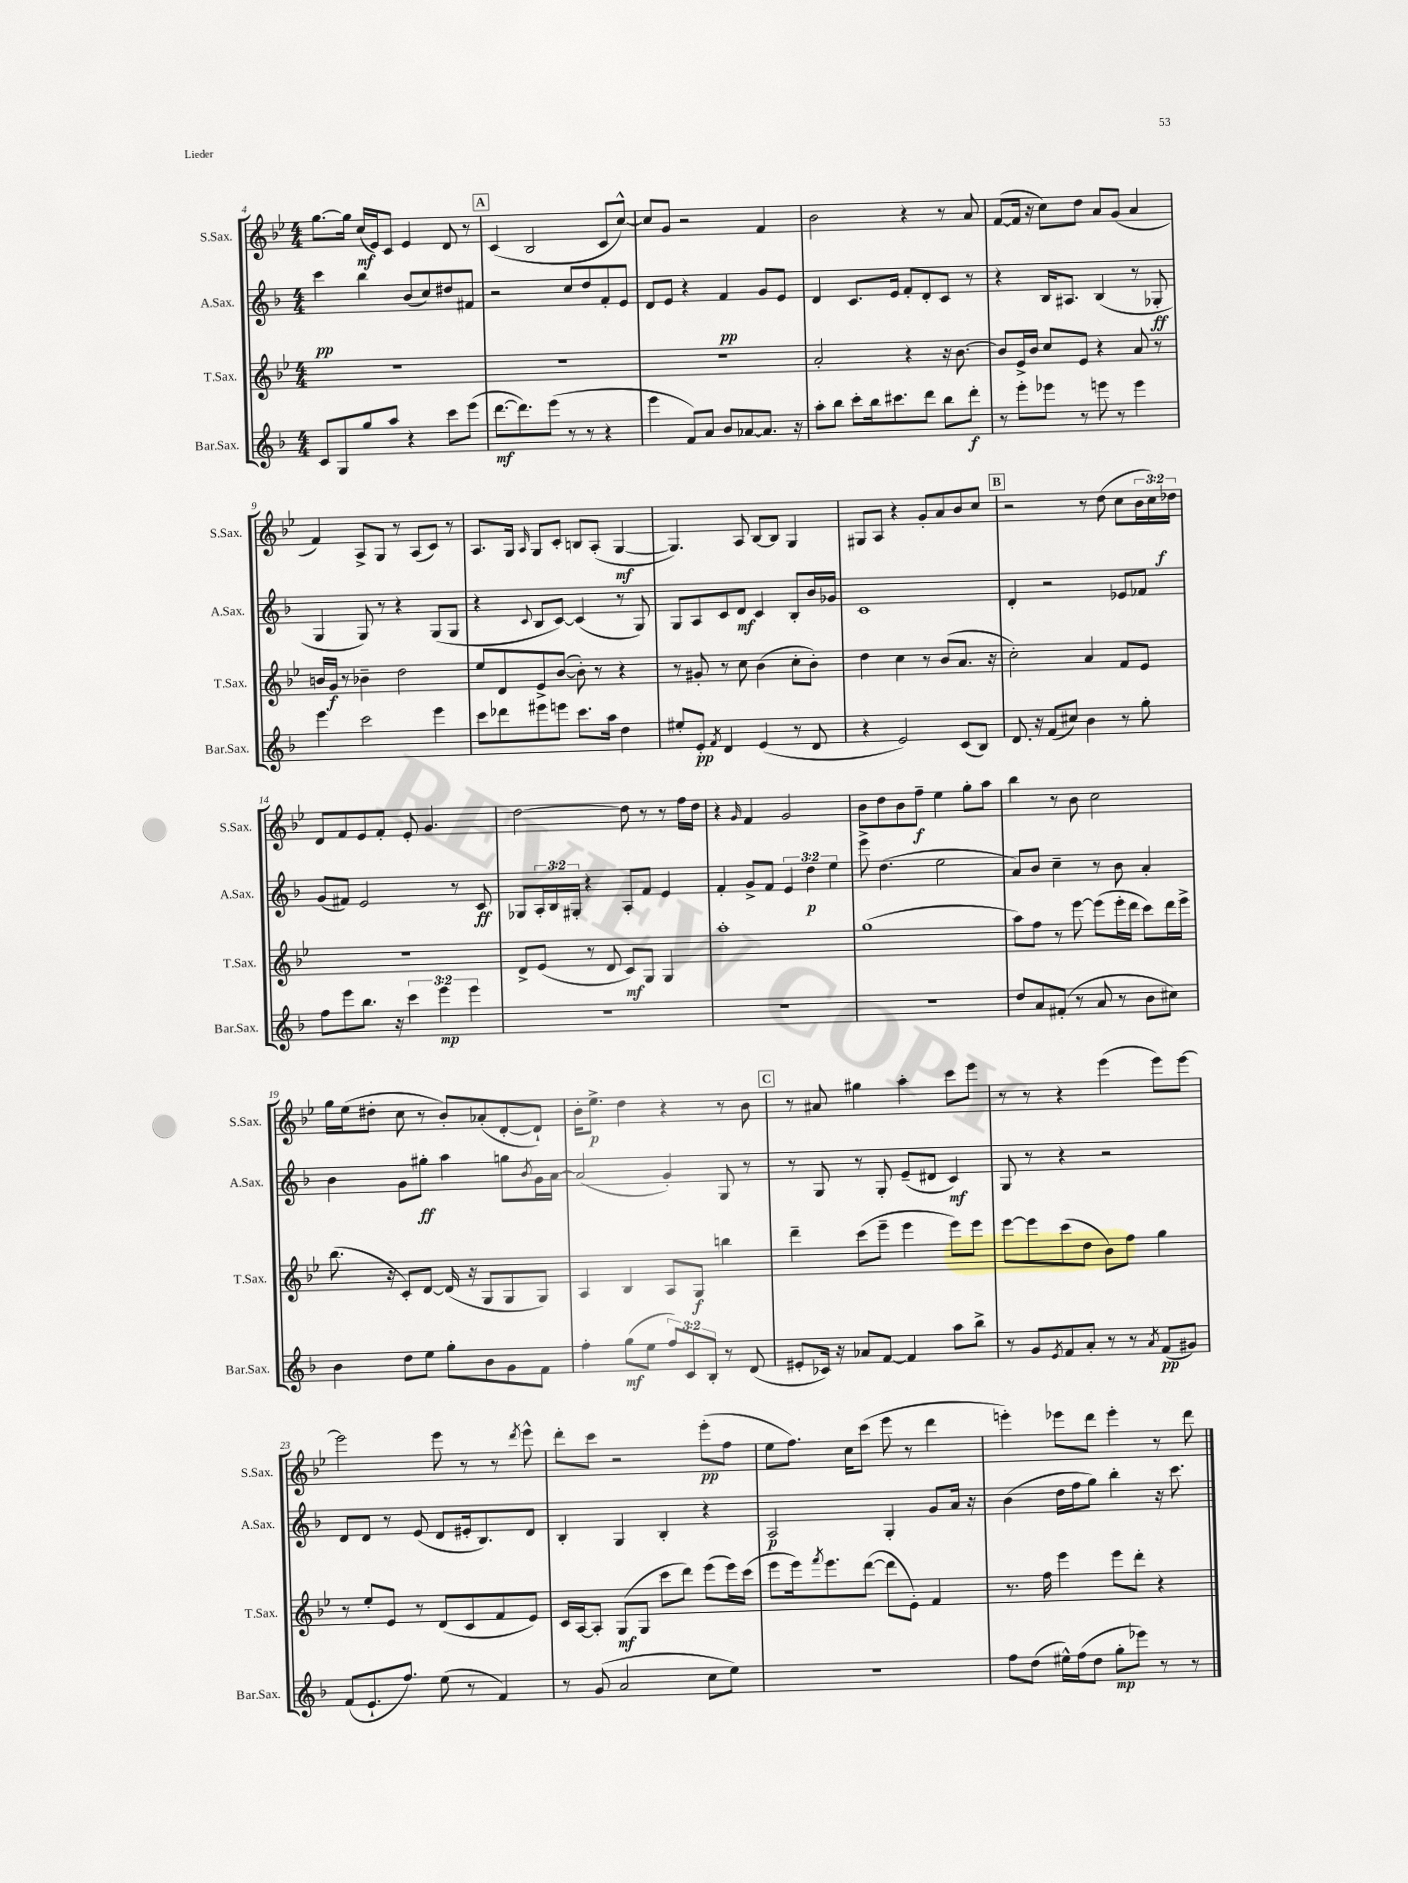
<<
\new StaffGroup <<
\new Staff = "s0" \with { instrumentName = "S.Sax." shortInstrumentName = "S.Sax." } {
    \clef treble \key bes \major \numericTimeSignature \time 4/4 \override Staff.TupletNumber.text = #tuplet-number::calc-fraction-text
    g''8.~ g''16 c''16\mf( ees'16) c'8 ees'4 d'8 r8 |
    \mark \markup { \box "A" } c'4( bes2 c'8 c''8~-^) |
    c''8 g'8 r2 f'4 |
    bes'2 r4 r8 a'8 |
    f'8~( f'16 r16 c''8) d''8 a'8 g'8( a'4 |
    f'4) a8-> g8 r8 a8( c'8) r8 |
    a8. g16 \grace { a16 } g8 c'8-. b8 a8-.( g4~\mf |
    g4.) a8 bes8~ bes8 g4 |
    gis8 a8 r4 g'8-. a'8 bes'8 c''8 |
    \mark \markup { \box "B" } r2 r8 d''8( c''8 \tuplet 3/2 { bes'16 c''16) des''16\f } |
    d'8 f'8 ees'8 f'8-. ees'8-. g'4. |
    d''2~ d''8 r8 r8 f''16 d''16 |
    r4 \grace { g'16 } f'4 g'2 |
    bes'8 d''8 bes'8 f''8--\f ees''4 g''8-. a''8 |
    bes''4 r8 bes'8 c''2 |
    g''16 ees''16( dis''8-. c''8 r8 bes'8-.) aes'8-.( d'8~-. d'8-!) |
    bes'16-. ees''8.->\p d''4 r4 r8 bes'8 |
    \mark \markup { \box "C" } r8 ais'8 gis''4 a''4-. c'''8 ees'''8 |
    r8 r8 r4 ees'''4( ees'''8) ees'''8~ |
    ees'''2 ees'''8 r8 r8 \acciaccatura { d'''8 } ees'''8-^ |
    d'''8-. c'''8 r2 ees'''8-.\pp( f''8 |
    ees''8 f''8.) c''16 c'''8( ees'''8 r8 d'''4 |
    e'''4-.) ees'''8 d'''8 ees'''4-. r8 d'''8 \bar "|." |
}
\new Staff = "s1" \with { instrumentName = "A.Sax." shortInstrumentName = "A.Sax." } {
    \clef treble \key f \major \numericTimeSignature \time 4/4 \override Staff.TupletNumber.text = #tuplet-number::calc-fraction-text
    c'''4\pp bes''4 bes'8( c''8) dis''8 fis'8 |
    \mark \markup { \box "A" } r2 c''8 d''8 f'8-. e'8 |
    d'8 e'8 r4 f'4\pp g'8 e'8 |
    d'4 c'8. e'16 f'8-. d'8-. c'8 r8 |
    r4 bes16 ais8. bes4( r8 ges8-.\ff |
    g4 g8) r8 r4 g8( g8 |
    r4 \appoggiatura { c'8 } bes8 c'8~) c'4( r8 g8) |
    g8 a8 c'8 d'8\mf c'4 bes8-. bes'16 ges'16 |
    c'1 |
    \mark \markup { \box "B" } d'4-. r2 ees'8 fes'8 |
    g'8( fis'8) e'2 r8 c'8\ff |
    ges8 \tuplet 3/2 { a16-. bes16 gis16-. } r4 a8-. f'8 e'4 |
    f'4-. g'8-> f'8 \tuplet 3/2 { e'4 d''4\p e''4 } |
    e'''8-> d''4.( e''2 |
    a'8) bes'8 c''4-- r8 bes'8 a'4-. |
    bes'4 g'8 gis''8-.\ff a''4 g''8 \acciaccatura { bes'8 } g'16 a'16~ |
    a'2( g'4-.) g8 r8 |
    \mark \markup { \box "C" } r8 g8 r8 g8-. e'8--( dis'8 c'4\mf) |
    g8 r8 r4 r2 |
    d'8 d'8 r8 e'8( d'8 eis'16-. bes8.) d'8 |
    bes4-. g4 bes4-. r4 |
    a2\p g4-. g'8 a'16 r16 |
    bes'4( d''16 f''16 g''8) bes''4-. r16 c'''8. \bar "|." |
}
\new Staff = "s2" \with { instrumentName = "T.Sax." shortInstrumentName = "T.Sax." } {
    \clef treble \key bes \major \numericTimeSignature \time 4/4
    R1 |
    \mark \markup { \box "A" } R1 |
    R1 |
    a'2-. r4 r16 bes'8.~ |
    bes'8 ees'16-> bes'16 c''8 ees'8 r4 a'8 r8 |
    b'16 g'16\f r8 bes'4-- d''2 |
    ees''8 d'8 ees'8-> bes'8~( bes'8-.) r8 r4 |
    r8 gis'8-. r8 c''8 bes'4( c''8-. bes'8-.) |
    d''4 c''4 r8 bes'8( a'8. r16 |
    \mark \markup { \box "B" } c''2-.) a'4 f'8 ees'8 |
    R1 |
    d'8-> ees'8( r8 d'8 c'8\mf) g8 g4 |
    a''1-. |
    g''1( |
    a''8) f''8 r8 ees'''8~ ees'''8( ees'''16-. d'''16 c'''8) d'''16 ees'''16-> |
    bes''8.( r16 c'8-.) d'8~ d'16( r16 g8 g8 g8) |
    a4 bes4 a8 g8\f b''4 |
    \mark \markup { \box "C" } d'''4-- c'''8( ees'''8-- ees'''4 ees'''8) ees'''8 |
    ees'''8~ ees'''8 c'''8( d''8 bes'8) f''8 g''4 |
    r8 ees''8-. ees'8 r8 d'8( c'8 f'8 ees'8) |
    c'16 a16~ a8-. g8\mf( g8 c'''8 d'''8) ees'''8( ees'''16) c'''16( |
    ees'''8 ees'''16) \acciaccatura { f'''8 } ees'''8. d'''8~( d'''8 ees'8-.) f'4 |
    r8. f''16 ees'''4 ees'''8 d'''8-. r4 \bar "|." |
}
\new Staff = "s3" \with { instrumentName = "Bar.Sax." shortInstrumentName = "Bar.Sax." } {
    \clef treble \key f \major \numericTimeSignature \time 4/4 \override Staff.TupletNumber.text = #tuplet-number::calc-fraction-text
    c'8 g8 g''8 a''8 r4 c'''8 e'''8( |
    \mark \markup { \box "A" } d'''8.~\mf d'''8.) e'''8( r8 r8 r4 |
    e'''4 f'8) a'8 bes'8 aes'8~ aes'8. r16 |
    a''8-. bes''8 c'''8-. bes''16 cis'''8. d'''8 bes''8 d'''8-.\f |
    r8 e'''8-. ees'''8 r8 e'''8 r8 e'''4 |
    e'''4 c'''2 e'''4 |
    c'''8 des'''8 eis'''8 e'''8 c'''8. a''16 d''4 |
    eis''8-. e'8-.\pp \acciaccatura { f'8 } d'4 e'4( r8 d'8 |
    r4 e'2) c'8( bes8) |
    \mark \markup { \box "B" } d'8. r16 f'8( cis''8) bes'4 r8 g''8-. |
    f''8 e'''8 bes''8. r16 \tuplet 3/2 { c'''4 e'''4\mp e'''4 } |
    R1 |
    R1 |
    r1 |
    d''8 a'8 fis'8-.( r8 a'8 r8 bes'8 cis''8) |
    bes'4 d''8 e''8 g''8-. bes'8 g'8 f'8 |
    f''4-. g''8\mf( e''8 \tuplet 3/2 { f''8) c'8 bes8-. } r8 d'8( |
    \mark \markup { \box "C" } eis'8-. ces'16) r16 aes'8 f'8~ f'4 a''8 bes''8-> |
    r8 g'8 \acciaccatura { e'8 } f'8 a'8-. r8 r8 \acciaccatura { a'8 } f'8\pp( gis'8) |
    f'8( e'8.-! f''8.) e''8( r8 f'4) |
    r8 g'8( a'2 c''8 e''8) |
    R1 |
    f''8 d''8( eis''16-^) f''16( d''8 g''8-.\mp ees'''8) r8 r8 \bar "|." |
}
>>
>>
\layout { \context { \Score currentBarNumber = #4 } }
